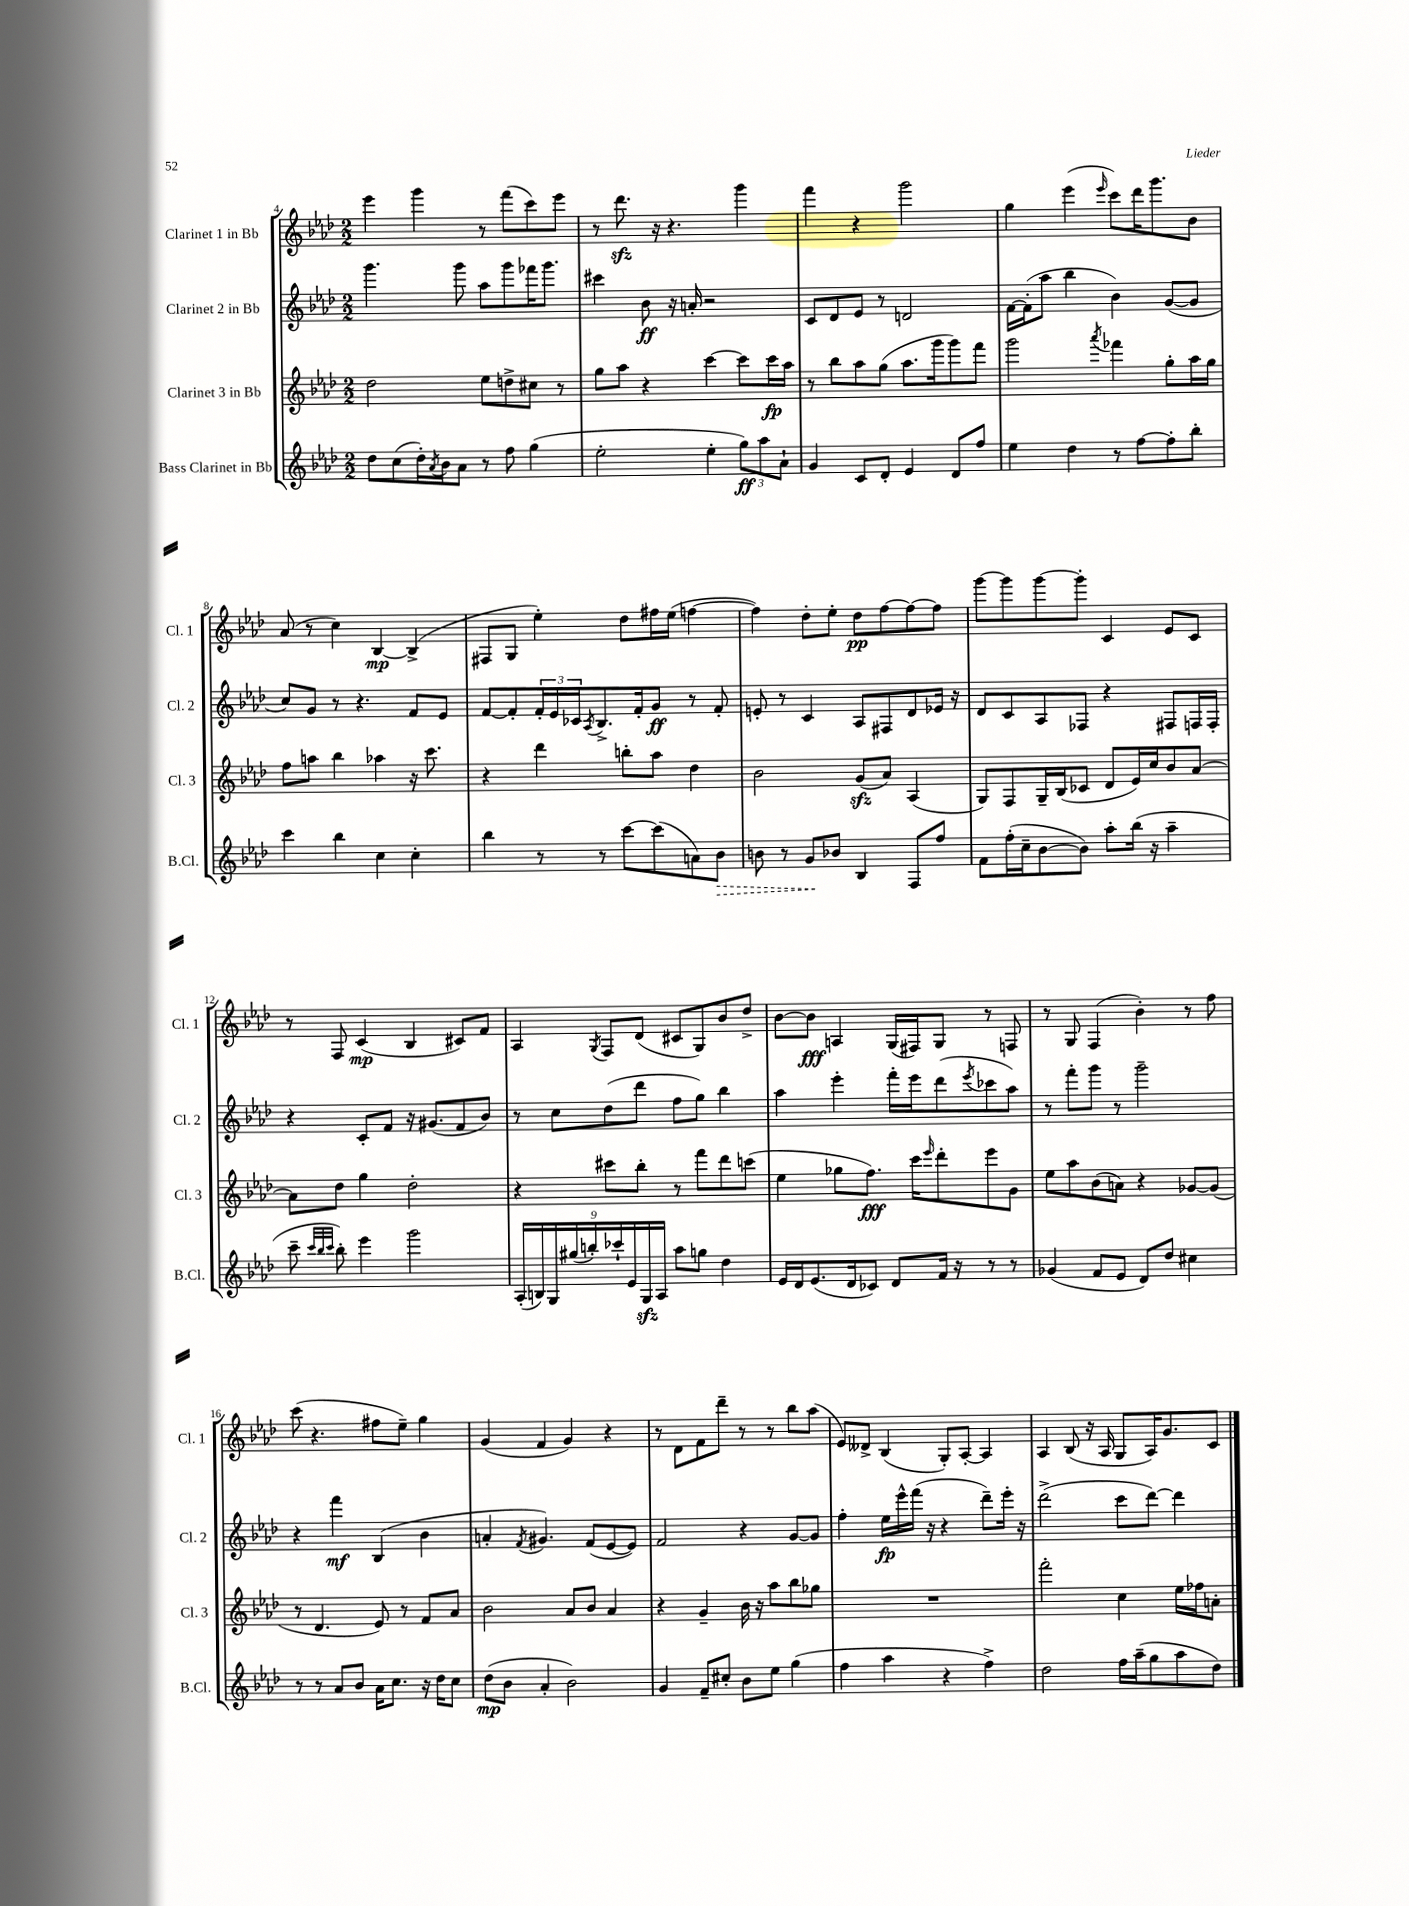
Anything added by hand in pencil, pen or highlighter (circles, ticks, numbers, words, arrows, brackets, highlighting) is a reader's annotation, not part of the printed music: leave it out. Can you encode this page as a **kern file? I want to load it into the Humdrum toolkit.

**kern	**dynam	**kern	**dynam	**kern	**dynam	**kern	**dynam
*part4	*part4	*part3	*part3	*part2	*part2	*part1	*part1
*staff4	*staff4	*staff3	*staff3	*staff2	*staff2	*staff1	*staff1
*I"Bass Clarinet in Bb	*	*I"Clarinet 3 in Bb	*	*I"Clarinet 2 in Bb	*	*I"Clarinet 1 in Bb	*
*I'B.Cl.	*	*I'Cl. 3	*	*I'Cl. 2	*	*I'Cl. 1	*
*clefG2	*	*clefG2	*	*clefG2	*	*clefG2	*
*k[b-e-a-d-]	*	*k[b-e-a-d-]	*	*k[b-e-a-d-]	*	*k[b-e-a-d-]	*
*M2/2	*	*M2/2	*	*M2/2	*	*M2/2	*
=4	=4	=4	=4	=4	=4	=4	=4
8dd-\L	.	2dd-\	.	4.ggg\	.	4eee-\	.
(8cc\	.	.	.	.	.	.	.
16dd-'\L)	.	.	.	.	.	4ggg\	.
8qa-/	.	.	.	.	.	.	.
16b-\J	.	.	.	.	.	.	.
8a-\J	.	.	.	8ggg\	.	.	.
8r	.	8ee-\L	.	8aa-\L	.	8r	.
8ff\	.	8ddn^\	.	8ggg\	.	(8fff\L	.
(4gg\	.	8cc#X\J	.	16fff-X\K	.	8ccc\)	.
.	.	.	.	8.ggg\J	.	.	.
.	.	8r	.	.	.	8eee-\J	.
=5	=5	=5	=5	=5	=5	=5	=5
2ee-'\	.	8gg\L	.	4ccc#X\	.	8r	.
.	.	8aa-\J	.	.	.	8.ddd-zz\	.
.	.	4r	.	8b-\	ff	.	.
.	.	.	.	.	.	16r	.
.	.	.	.	16r	.	4.r	.
.	.	.	.	16an'/	.	.	.
4ee-'\	.	[4ccc\	.	2r	.	.	.
12gg\L)	ff	8ccc\L]	.	.	.	4ggg\	.
12aa-\	.	.	.	.	.	.	.
.	.	16ccc\L	fp	.	.	.	.
12a-`\J	.	.	.	.	.	.	.
.	.	16aa-\JJ	.	.	.	.	.
=6	=6	=6	=6	=6	=6	=6	=6
4g/	.	8r	.	8c/L	.	4fff\	.
.	.	8bb-\L	.	8d-/	.	.	.
8c/L	.	8aa-\	.	8e-/J	.	4r	.
8d-'/J	.	(8gg\J	.	8r	.	.	.
4e-/	.	8.aa-\L	.	2dn/	.	2ggg\	.
.	.	16ggg\k	.	.	.	.	.
8d-/L	.	8ggg\)	.	.	.	.	.
8ff/J	.	8fff\J	.	.	.	.	.
=7	=7	=7	=7	=7	=7	=7	=7
4ee-\	.	2ggg\	.	[16f\LL	.	4gg\	.
.	.	.	.	(16f'\J]	.	.	.
.	.	.	.	8aa-\J	.	.	.
4dd-\	.	.	.	4bb-\	.	(4eee-\	.
.	.	8qaaa-/	.	.	.	16qqeee-/	.
8r	.	4fff-X\	.	4b-\)	.	8ccc\L)	.
[8ff\L	.	.	.	.	.	16ddd-\K	.
.	.	.	.	.	.	8.ggg\	.
8ff'\]	.	8gg'\L	.	([8g/L	.	.	.
8bb-'\J	.	16aa-\L	.	8g/J]	.	8b-\J	.
.	.	16gg\JJ	.	.	.	.	.
!!LO:LB:g=z
=8	=8	=8	=8	=8	=8	=8	=8
4ccc\	.	8ff\L	.	8cc/L)	.	(8a-/	.
.	.	8aan\J	.	8g/J	.	8r	.
4bb-\	.	4bb-\	.	8r	.	4cc\)	.
.	.	.	.	4.r	.	.	.
4cc\	.	4aa-X\	.	.	.	[4B-/	mp
4cc'\	.	16r	.	8f/L	.	(4B-^/]	.
.	.	8.ccc\	.	.	.	.	.
.	.	.	.	8e-/J	.	.	.
=9	=9	=9	=9	=9	=9	=9	=9
4bb-\	.	4r	.	[8f/L	.	8F#X/L	.
.	.	.	.	8f'/]	.	8G/J	.
8r	.	4ddd-\	.	24f'/L	.	4ee-'\)	.
.	.	.	.	24e-/	.	.	.
.	.	.	.	24c-X/J	.	.	.
.	.	.	.	8qA-/	.	.	.
8r	.	.	.	8.B-^/	.	.	.
[8ccc\L	.	8bbn'\L	.	.	.	8dd-\L	.
.	.	.	.	16f'/k	.	.	.
(8ccc\]	.	8aa-\J	.	8g/J	ff	16ff#X\L	.
.	.	.	.	.	.	(16ee-\JJ	.
8an\)	.	4dd-\	.	8r	.	[4ffn\	.
!	!LO:HP:b	!	!	!	!	!	!
8b-\J	>	.	.	8f'/	.	.	.
=10	=10	=10	=10	=10	=10	=10	=10
8bn\	.	2b-\	.	8en'/	.	4ff\])	.
8r	.	.	.	8r	.	.	.
8g/L	.	.	.	4c/	.	8dd-'\L	.
8b-X/J	]	.	.	.	.	8ee-'\J	.
4B-/	.	(8gzz/L	.	8A-/L	.	8dd-\L	pp
.	.	8a-/J)	.	8F#X/	.	[8ff\	.
8F/L	.	(4A-/	.	8d-/	.	8ff\_	.
8ff/J	.	.	.	16e-X/Jk	.	8ff\J]	.
.	.	.	.	16r	.	.	.
=11	=11	=11	=11	=11	=11	=11	=11
8f\L	.	8G/L)	.	8d-/L	.	[8ggg\L	.
(16ff'\L	.	8F/	.	8c/	.	8ggg\]	.
16cc~\J	.	.	.	.	.	.	.
[8b-\	.	16G~/L	.	8A-/	.	[8ggg\	.
.	.	(16B-/J	.	.	.	.	.
8b-\J])	.	8c-X/J	.	8F-X/J	.	8ggg'\J]	.
8aa-'\L	.	8d-/L	.	4r	.	4c/	.
(16bb-\Jk	.	16e-/L)	.	.	.	.	.
16r	.	16cc/J	.	.	.	.	.
4aa-~\	.	8b-/	.	8F#X/L	.	8e-/L	.
.	.	[8a-/J	.	16Fn/L	.	8c/J	.
.	.	.	.	16F'/JJ	.	.	.
!!LO:LB:g=z
=12	=12	=12	=12	=12	=12	=12	=12
8ccc~\	.	8a-\L]	.	4r	.	8r	.
32qqccc/LLL	.	.	.	.	.	.	.
32qqbb-/	.	.	.	.	.	.	.
32qqccc/JJJ	.	.	.	.	.	.	.
8bb-'\)	.	8dd-\J	.	.	.	8F/	.
4eee-\	.	4gg\	.	8c'/L	.	(4c/	mp
.	.	.	.	8f/J	.	.	.
2ggg\	.	2dd-'\	.	16r	.	4B-/	.
.	.	.	.	(8.g#X/L	.	.	.
.	.	.	.	8f/	.	8c#X/L)	.
.	.	.	.	8b-/J)	.	8f/J	.
=13	=13	=13	=13	=13	=13	=13	=13
(18A-'/LL	.	4r	.	8r	.	4A-/	.
18Bn/)	.	.	.	.	.	.	.
18G/	.	.	.	.	.	.	.
.	.	.	.	8cc\L	.	.	.
(18gg#X/	.	.	.	.	.	.	.
18bbn'/)	.	.	.	.	.	.	.
.	.	.	.	.	.	8qG/	.
.	.	8ccc#X\L	.	(8dd-\	.	8F/L	.
18ccc-X`/	.	.	.	.	.	.	.
18e-/	.	.	.	.	.	.	.
.	.	8bb-'\J	.	8ddd-\J	.	(8d-/J	.
18Gzz/	.	.	.	.	.	.	.
18A-/JJ	.	.	.	.	.	.	.
8aa-\L	.	8r	.	8ff\L	.	8c#X/L	.
8ggn\J	.	8fff\L	.	8gg\J)	.	8G/)	.
4dd-\	.	8ddd-\	.	4bb-\	.	8b-/	.
.	.	(8cccn\J	.	.	.	8dd-^/J	.
=14	=14	=14	=14	=14	=14	=14	=14
16e-/LL	.	4ee-\	.	4aa-\	.	[8b-\L	.
16d-/J	.	.	.	.	.	.	.
(8.e-/	.	.	.	.	.	8b-\J]	fff
.	.	8gg-X\L	.	4eee-'\	.	4An/	.
16d-/k	.	.	.	.	.	.	.
8c-X/J)	.	8.ff\J)	fff	.	.	.	.
8d-/L	.	.	.	16fff'\LL	.	(16G/LL	.
.	.	16ccc\KL	.	16eee-\J	.	16F#X/J)	.
.	.	16qqeee-/	.	.	.	.	.
16f/Jk	.	8ddd-'\	.	(8ddd-\	.	8G/J	.
16r	.	.	.	.	.	.	.
.	.	.	.	8qeee-/	.	.	.
8r	.	8eee-\	.	8ccc-X\	.	8r	.
8r	.	8g\J	.	8aa-\J)	.	8Fn/	.
=15	=15	=15	=15	=15	=15	=15	=15
(4g-X/	.	8ee-\L	.	8r	.	8r	.
.	.	8aa-\	.	8fff'\L	.	8G/	.
8f/L	.	(8b-\	.	8ggg\J	.	(4F/	.
8e-/J	.	8an\J)	.	8r	.	.	.
8d-/L)	.	4r	.	2ggg~\	.	4b-'\)	.
8dd-/J	.	.	.	.	.	.	.
4cc#X\	.	[8g-X/L	.	.	.	8r	.
.	.	(8g-/J]	.	.	.	8ff\	.
!!LO:LB:g=z
=16	=16	=16	=16	=16	=16	=16	=16
8r	.	8r	.	4r	.	(8ccc\	.
8r	.	4.d-/	.	.	.	4.r	.
8a-/L	.	.	.	4fff\	mf	.	.
8b-/J	.	.	.	.	.	.	.
16a-\KL	.	8e-/)	.	(4B-/	.	8ff#X\L	.
8.cc\J	.	.	.	.	.	.	.
.	.	8r	.	.	.	8ee-~\J)	.
16r	.	8f/L	.	4b-\	.	4gg\	.
16dd-\KL	.	.	.	.	.	.	.
8cc\J	.	8a-/J	.	.	.	.	.
=17	=17	=17	=17	=17	=17	=17	=17
(8dd-\L	mp	2b-\	.	4an'/	.	(4g/	.
8b-\J	.	.	.	.	.	.	.
.	.	.	.	8qf/	.	.	.
4a-'/	.	.	.	4.g#X/)	.	4f/	.
2b-\)	.	8a-/L	.	.	.	4g/)	.
.	.	8b-/J	.	(8f/L	.	.	.
.	.	4a-/	.	[8e-/	.	4r	.
.	.	.	.	8e-/J])	.	.	.
=18	=18	=18	=18	=18	=18	=18	=18
4g/	.	4r	.	2f/	.	8r	.
.	.	.	.	.	.	8d-\L	.
8f~/L	.	4g~/	.	.	.	8f\	.
8cc#X'/J	.	.	.	.	.	8ddd-~\J	.
8b-\L	.	16b-\	.	4r	.	8r	.
.	.	16r	.	.	.	.	.
8ee-\J	.	8aa-\L	.	.	.	8r	.
(4gg\	.	8bb-\	.	[8g/L	.	8bb-\L	.
.	.	8gg-X\J	.	8g/J]	.	(8aa-\J	.
=19	=19	=19	=19	=19	=19	=19	=19
4ff\	.	1r	.	4ff'\	.	8e-/L)	.
.	.	.	.	.	.	8d--X^/J	.
4aa-\	.	.	.	16ee-\LL	fp	(4B-/	.
.	.	.	.	16eee-^^\	.	.	.
.	.	.	.	(16fff\JJ	.	.	.
.	.	.	.	16r	.	.	.
4r	.	.	.	4r	.	8G'/L)	.
.	.	.	.	.	.	[8A-'/J	.
4ff^\)	.	.	.	8ddd-~\L)	.	4A-/]	.
.	.	.	.	16eee-'\Jk	.	.	.
.	.	.	.	16r	.	.	.
=20	=20	=20	=20	=20	=20	=20	=20
2dd-\	.	2fff'\	.	(2ddd-^\	.	4A-/	.
.	.	.	.	.	.	(8B-/	.
.	.	.	.	.	.	16r	.
.	.	.	.	.	.	16A-/	.
16ff\LL	.	4cc\	.	8ccc\L	.	8G/L	.
(16aa-~\J	.	.	.	.	.	.	.
8gg\	.	.	.	[8ddd-\J)	.	16A-/K)	.
.	.	.	.	.	.	8.g/	.
8aa-\	.	16ee-\LL	.	4ddd-\]	.	.	.
.	.	16ff-X\J	.	.	.	.	.
8dd-\J)	.	8an'\J	.	.	.	8c/J	.
==	==	==	==	==	==	==	==
*-	*-	*-	*-	*-	*-	*-	*-
